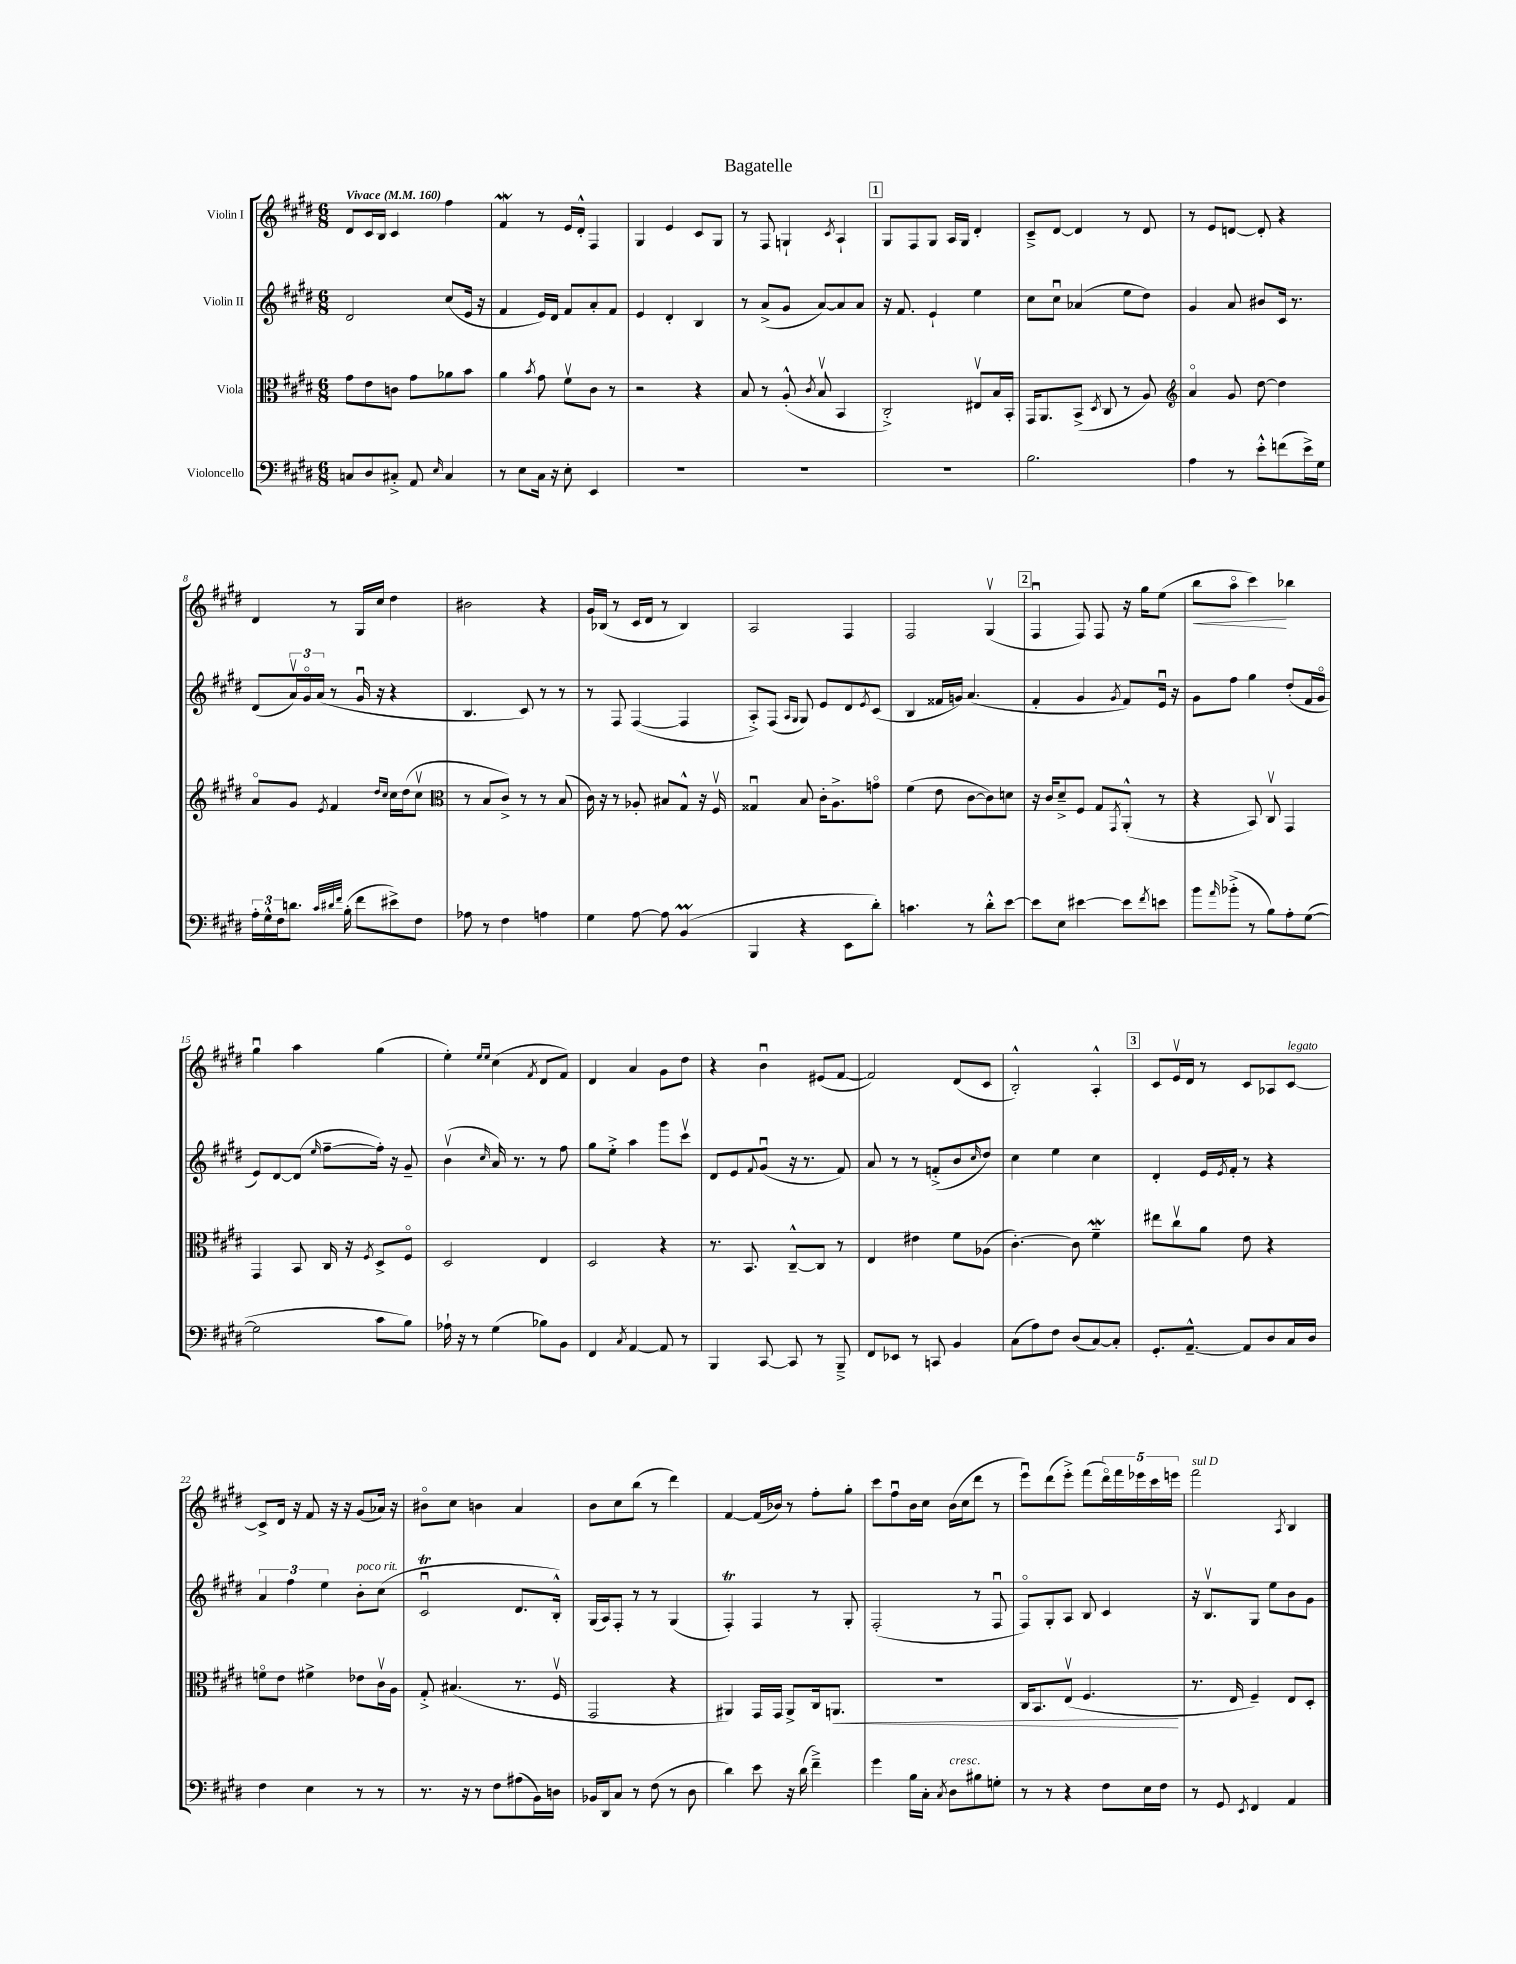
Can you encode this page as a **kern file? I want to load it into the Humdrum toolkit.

**kern	**kern	**kern	**kern
*staff4	*staff3	*staff2	*staff1
*clefF4	*clefC3	*clefG2	*clefG2
*k[f#c#g#d#]	*k[f#c#g#d#]	*k[f#c#g#d#]	*k[f#c#g#d#]
*M6/8	*M6/8	*M6/8	*M6/8
*MM160	*MM160	*MM160	*MM160
8C	8g#	2d#	8d#
8D#	8e	.	16c#
.	.	.	16B
8C#'^	8c	.	4c#
8AA	8g#	.	.
16qqE	.	.	.
4C#	8a-	(8cc#	4ff#
.	8b	16e	.
.	.	16r	.
=	=	=	=
8r	4a	4f#	4f#
8E	.	.	.
.	8qb	.	.
16C#	8g#	16e)	8r
16r	.	16d#	.
8E'	8f#v	8f#	16e
.	.	.	16d#'^^
4EE	8c#	8a'	4F#
.	8r	8f#	.
=	=	=	=
2.r	2r	4e	4G#
.	.	4d#'	4e
.	4r	4B	8c#
.	.	.	8G#
=	=	=	=
2.r	8B	8r	8r
.	8r	(8a^	8F#
.	(8A'^^	8g#	4G`
.	8qc#	.	.
.	8Bv	[8a)	.
.	.	.	8qc#
.	4BB	8a]	4A`
.	.	8a	.
=	=	=	=
2.r	2C#'^)	16r	8G#
.	.	8.f#	.
.	.	.	8F#
.	.	4e`	8G#
.	.	.	16A
.	.	.	16G#
.	8E#v	4ee	4d#'
.	16B	.	.
.	16BB'	.	.
=	=	=	=
2.B	16GG#	8cc#	8c#~^
.	8.AA	.	.
.	.	8cc#u	[8d#
.	(8BB^	(4a-	4d#]
.	8qD#	.	.
.	8C#	.	.
.	8r	8ee	8r
.	8A)	8dd#)	8d#
=	=	=	=
*	*clefG2	*	*
4A	4ao	4g#	8r
.	.	.	8e
8r	8g#	8a	[8d
8e'^^	[8dd#	8b#	8d']
(8f	4dd#]	16c#	4r
.	.	8.r	.
16e^)	.	.	.
16G#	.	.	.
=	=	=	=
24A'	8ao	(8d#	4d#
24G#^^	.	.	.
24F#	.	.	.
8.d	8g#	24av)	.
.	.	24g#o	.
.	.	(24a	.
.	8qe	.	.
.	4f#	8r	8r
32qqc#	.	.	.
32qqd#	.	.	.
32qqf#	.	.	.
(16B'	.	.	.
8f#	.	16g#u	16G#
.	.	16r	16cc#
.	16qqdd#	.	.
.	16qqcc#	.	.
8e#^)	16cc#	4r	4dd#
.	(16dd#	.	.
8F#	8cc#v	.	.
=	=	=	=
*	*clefC3	*	*
8A-	8r	4.B	2b#
8r	8B	.	.
4F#	8c#^)	.	.
.	8r	8c#)	.
4A	8r	8r	4r
.	(8B	8r	.
=	=	=	=
4G#	16c#)	8r	16g#
.	16r	.	(16B-
.	8r	8F#	8r
[8A	8A-'	([4F#	16c#
.	.	.	16d#
8A]	8B#	.	8r
(4BB	8G#^^	4F#]	4B-)
.	16r	.	.
.	16F#v	.	.
=	=	=	=
4BBB	4G##u	8A'^)	2A
.	.	(8F#	.
.	.	16qqA	.
.	.	16qqG#	.
4r	8B	8G#)	.
.	16c#'	8e	.
.	8.A^	.	.
8EE	.	8d#	4F#
.	.	8qe	.
8d#')	8go	(8c#	.
=	=	=	=
4.c	(4f#	4B	2F#
.	8e	16f##	.
.	.	16g)	.
8r	[8c#	(4.a	.
8d#'^^	8c#])	.	(4G#v
[8e	8d	.	.
=	=	=	=
8e]	16r	4f#'	4F#u
.	16c#	.	.
8E	8d#~^	.	.
[4e#	8F#	4g#	8F#)
.	8G#	.	8F#
.	8qGG#	8qg#	.
8e#]	(8AA'^^	8f#)	16r
.	.	.	16gg#
8qf#	.	.	.
8e	8r	16eu	(8ee
.	.	16r	.
=	=	=	=
8b	4r	8g#	8bb
16qqa	.	.	.
(8b-'^	.	8ff#	8aao
8r	8BB)	4gg#	4ccc#)
8B)	8C#v	.	.
8A'	4GG#	(8dd#'	4bb-
([8G#	.	16f#	.
.	.	16g#o	.
=	=	=	=
2G#]	4GG#	8e)	4gg#u
.	.	[8d#	.
.	8BB	(8d#]	4aa
.	.	16qqee	.
.	16C#	[8ff#~	.
.	16r	.	.
.	8qF#	.	.
8c#	8D#^	16ff#'])	(4gg#
.	.	16r	.
8B)	8F#o	8g#~	.
=	=	=	=
16A-`	2D#	(4bv	4ee')
16r	.	.	.
8r	.	.	.
.	.	.	16qqee
.	.	16qqcc#	16qqee
(4G#	.	16a)	(4cc#
.	.	8.r	.
.	.	.	8qf#
8B-)	4E	8r	8d#
8BB	.	8ff#	8f#)
=	=	=	=
4FF#	2D#	8gg#	4d#
.	.	8ee'^	.
8qC#	.	.	.
[4AA	.	4aa	4a
8AA]	4r	8ggg#	8g#
8r	.	8ccc#v	8dd#
=	=	=	=
4BBB	8.r	8d#	4r
.	.	8e	.
.	8.BB	.	.
.	.	8qqf#	.
[8CC#	.	(8g#u	4bu
8CC#]	[8C#~^^	16r	.
.	.	8.r	.
8r	8C#]	.	(8e#
8BBB~^	8r	8f#)	[8f#
=	=	=	=
8FF#	4E	8a	2f#])
8EE-	.	8r	.
8r	4e#	8r	.
8CC	.	(8f'^	.
4BB	8f#	8b	(8d#
.	.	16qqcc#	.
.	(8A-	8dd#)	8c#
=	=	=	=
(8C#	[4.c#')	4cc#	2B'^^)
8A)	.	.	.
8F#	.	4ee	.
(8D#	8c#]	.	.
[8C#)	4f#~	4cc#	4A'^^
8C#']	.	.	.
=	=	=	=
8.GG#'	8ee#	4d#'	8c#
.	8cc#v	.	16ev
[8.AA~^^	.	.	16d#
.	8a	16e	8r
.	.	8qe	.
.	.	16f#'	.
8AA]	8e	8r	8c#
8D#	4r	4r	8A-
16C#	.	.	[8c#
16D#	.	.	.
=	=	=	=
4F#	8fo	6a	8c#^]
.	8e	.	16d#
.	.	6ff#	.
.	.	.	16r
4E	4f#^	.	8f#
.	.	6ee	.
.	.	.	16r
.	.	.	16r
8r	8e-	8b'	(8g#
8r	16c#v	(8cc#	16a-)
.	16A	.	16r
=	=	=	=
8.r	8G#'^	2c#u	8b#o
.	(4.B#	.	8cc#
16r	.	.	.
8r	.	.	4b
8F#	.	.	.
(8A#	8.r	8.d#	4a
16BB)	.	.	.
16D	16F#v	16B'^^)	.
=	=	=	=
16BB-	2GG#	(16G#	8b
16DD#	.	16A)	.
8C#	.	8F#'	8cc#
8r	.	8r	(8bb
(8F#	.	8r	8r
8r	4r	(4G#	4ddd#)
8D#	.	.	.
=	=	=	=
4d#)	4AA#)	4F#')	[4f#
8e	16GG#	4F#	(16f#]
.	16GG#	.	16b-)
16r	8AA#^	.	8r
(16d#	.	.	.
4f#~^)	16C#	8r	8ff#'
.	8.AA	.	.
.	.	8G#'	8gg#'
=	=	=	=
4g#	2.r	(2F#'	8ccc#
.	.	.	8ff#u
16B	.	.	16b
16C#'	.	.	16cc#
8qC#	.	.	.
8D#	.	.	(16b
.	.	.	16cc#
8B#	.	8r	8ddd#
8G'	.	8F#u	8r
=	=	=	=
8r	16C#	8F#o)	8eeeu)
.	8.BB	.	.
8r	.	8G#'	(8ddd#
4r	(8Ev	8A	8eee'^)
.	4.F#	8B	(8fff#
8F#	.	4c#	20ddd#o)
.	.	.	20fff#
.	.	.	20eee-
16E	.	.	.
.	.	.	20ccc#
16F#	.	.	.
.	.	.	20eee
=	=	=	=
8r	8.r	16r	2fff#
.	.	8.Bv	.
8GG#	.	.	.
.	16E	.	.
8qEE	.	.	.
4FF#	4F#~)	8G#	.
.	.	8ee	.
.	.	.	8qA
4AA	8E	8b	4B
.	8D#'	8g#	.
==	==	==	==
*-	*-	*-	*-
